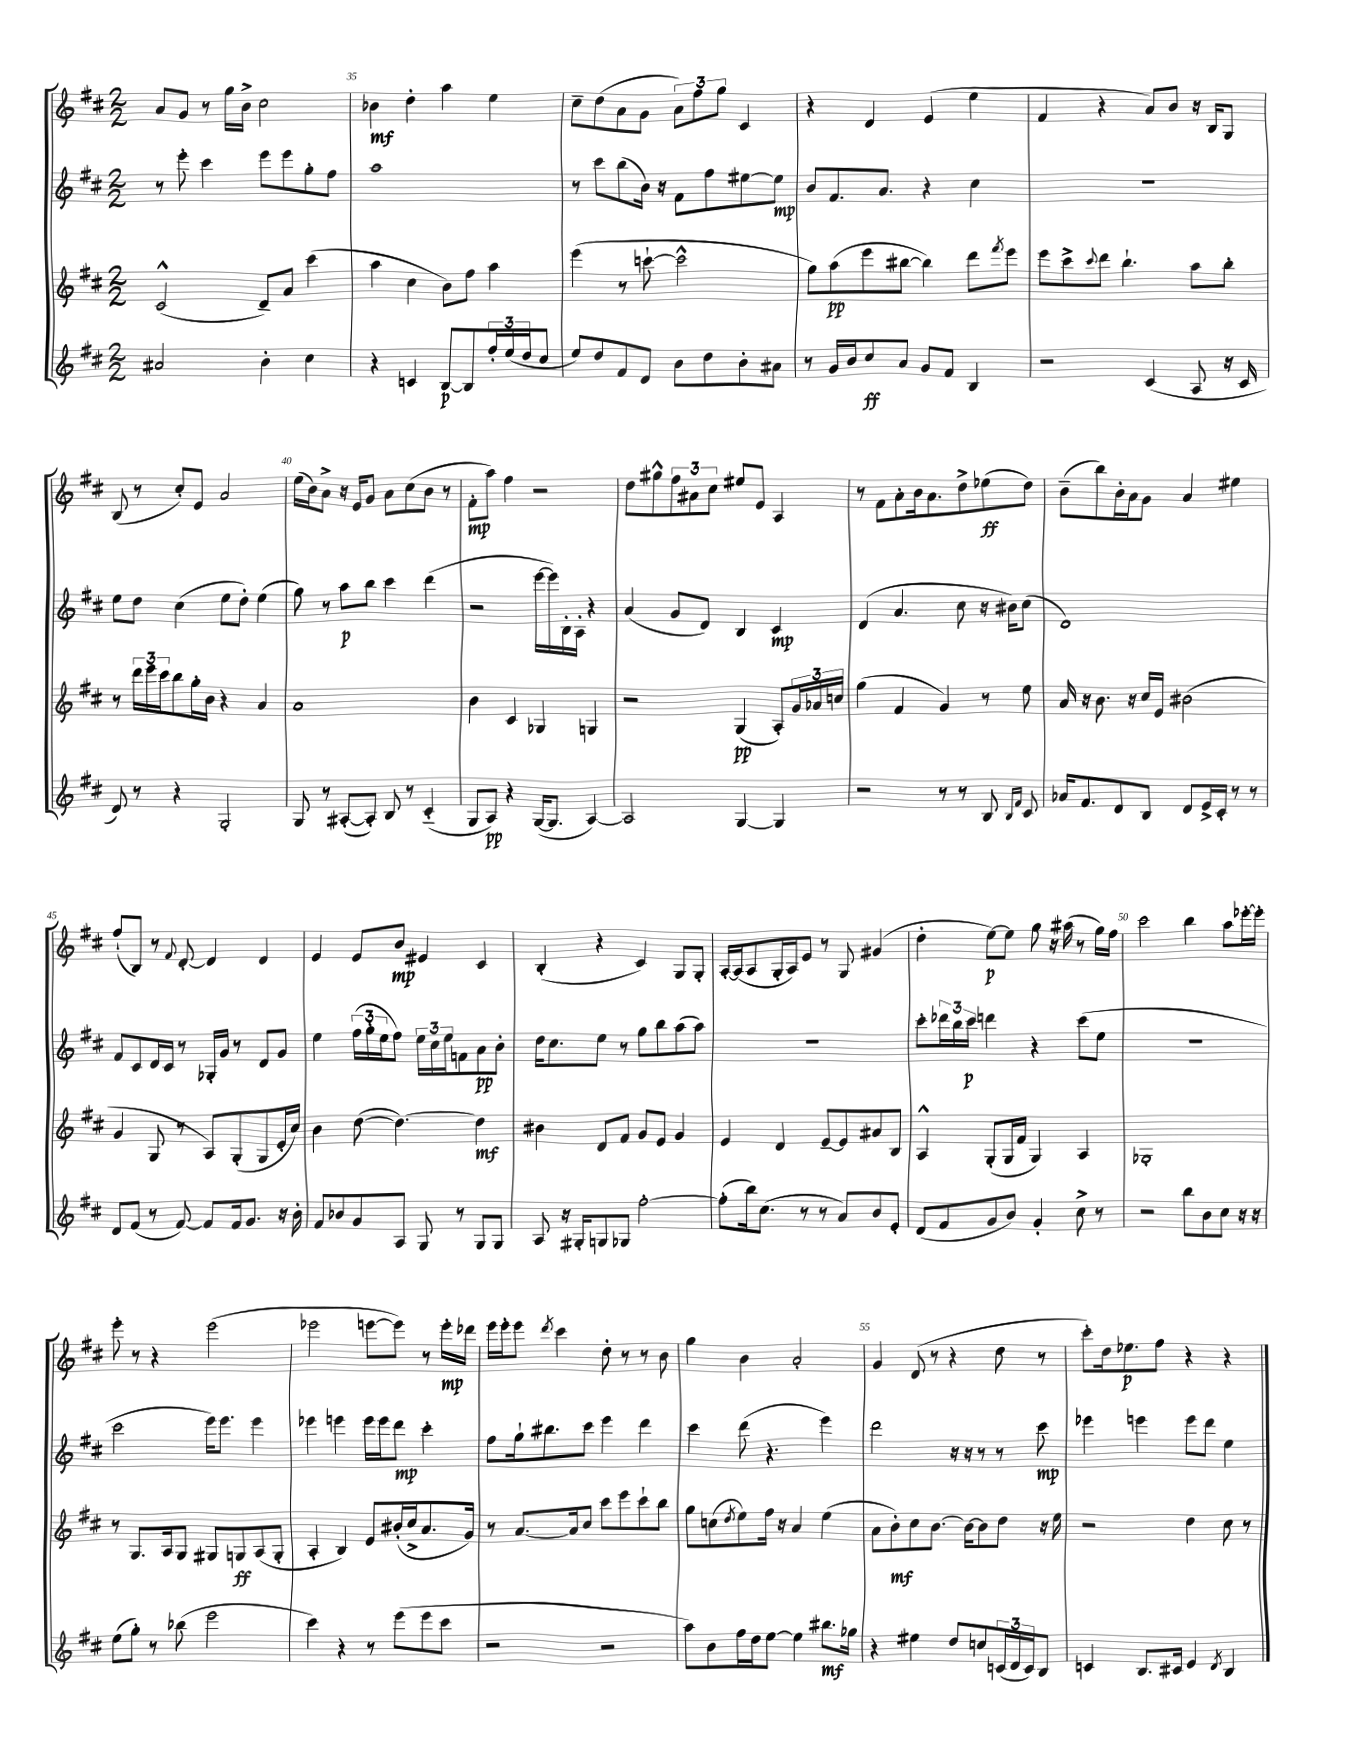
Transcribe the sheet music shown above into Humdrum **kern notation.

**kern	**dynam	**kern	**dynam	**kern	**dynam	**kern	**dynam
*part4	*part4	*part3	*part3	*part2	*part2	*part1	*part1
*staff4	*staff4	*staff3	*staff3	*staff2	*staff2	*staff1	*staff1
*clefG2	*	*clefG2	*	*clefG2	*	*clefG2	*
*k[f#c#]	*	*k[f#c#]	*	*k[f#c#]	*	*k[f#c#]	*
*M2/2	*	*M2/2	*	*M2/2	*	*M2/2	*
=34	=34	=34	=34	=34	=34	=34	=34
2a#X/	.	(2c#^^/	.	8r	.	8a/L	.
.	.	.	.	8eee'\	.	8g/J	.
.	.	.	.	4ccc#\	.	8r	.
.	.	.	.	.	.	16gg\LL	.
.	.	.	.	.	.	16b^\JJ	.
4b'\	.	8d~/L)	.	8eee\L	.	2cc#\	.
.	.	8a/J	.	8eee\	.	.	.
4cc#\	.	(4ccc#\	.	8gg'\	.	.	.
.	.	.	.	8ff#\J	.	.	.
=35	=35	=35	=35	=35	=35	=35	=35
4r	.	4aa\	.	1aa	.	4b-X\	mf
4cn/	.	4cc#\	.	.	.	4dd'\	.
[8B/L	p	8b\L)	.	.	.	4aa\	.
8B/]	.	8ff#\J	.	.	.	.	.
24ff#'/L	.	4aa\	.	.	.	4ee\	.
(24ee/	.	.	.	.	.	.	.
24dd/J	.	.	.	.	.	.	.
8cc#/J	.	.	.	.	.	.	.
=36	=36	=36	=36	=36	=36	=36	=36
8ee/L)	.	(4eee\	.	8r	.	8cc#~\L	.
8dd/	.	.	.	8ccc#\L	.	(8dd\	.
8f#/	.	8r	.	(8bb\	.	8a\	.
8d/J	.	[8cccn`\	.	16b\Jk)	.	8g\J	.
.	.	.	.	16r	.	.	.
8b\L	.	2ccc^^\]	.	8f#\L	.	12a\L)	.
.	.	.	.	.	.	12ff#\	.
8dd\	.	.	.	8ff#\	.	.	.
.	.	.	.	.	.	12gg\J	.
8b'\	.	.	.	[8ee#X\	.	4c#/	.
8a#X\J	.	.	.	8ee#\J]	mp	.	.
=37	=37	=37	=37	=37	=37	=37	=37
8r	.	8gg\L)	.	8b/L	.	4r	.
16g/LL	.	(8aa\	pp	8.f#/	.	.	.
16b/J	.	.	.	.	.	.	.
8cc#/	ff	8eee\	.	.	.	4d/	.
.	.	.	.	8.a/J	.	.	.
8a/J	.	[8bb#X\J	.	.	.	.	.
8g/L	.	4bb#\])	.	4r	.	(4e/	.
8f#/J	.	.	.	.	.	.	.
4B/	.	8ddd\L	.	4cc#\	.	4ee\	.
.	.	8qfff#/	.	.	.	.	.
.	.	8eee\J	.	.	.	.	.
=38	=38	=38	=38	=38	=38	=38	=38
2r	.	8eee\L	.	1r	.	4f#/	.
.	.	8ccc#^\	.	.	.	.	.
.	.	8qqccc#/	.	.	.	.	.
.	.	8ddd\J	.	.	.	4r	.
.	.	4.bb`\	.	.	.	.	.
(4c#/	.	.	.	.	.	8a/L)	.
.	.	.	.	.	.	8b/J	.
8A/	.	8aa\L	.	.	.	16r	.
.	.	.	.	.	.	16B/KL	.
16r	.	8bb'\J	.	.	.	8G/J	.
16c#/	.	.	.	.	.	.	.
!!LO:LB:g=z
=39	=39	=39	=39	=39	=39	=39	=39
8d/)	.	8r	.	8ee\L	.	(8B/	.
8r	.	24ddd\LL	.	8dd\J	.	8r	.
.	.	24eee\	.	.	.	.	.
.	.	24ccc#\J	.	.	.	.	.
4r	.	8bb\	.	(4cc#\	.	8cc#'/L)	.
.	.	16gg'\L	.	.	.	8e/J	.
.	.	16b\JJ	.	.	.	.	.
2G'/	.	4r	.	8ee\L	.	2a/	.
.	.	.	.	8dd'\J)	.	.	.
.	.	4a/	.	(4ee\	.	.	.
=40	=40	=40	=40	=40	=40	=40	=40
8G/	.	1a	.	8gg\)	.	(16ee\LL	.
.	.	.	.	.	.	16b\J)	.
8r	.	.	.	8r	.	8a^\J	.
([8A#X'/L	.	.	.	8aa\L	p	16r	.
.	.	.	.	.	.	16e/KL	.
8A#'/J])	.	.	.	8bb\J	.	8g/J	.
8B/	.	.	.	4ccc#\	.	8a\L	.
8r	.	.	.	.	.	(8cc#\	.
(4c#/	.	.	.	(4ddd\	.	8b\J	.
.	.	.	.	.	.	8r	.
=41	=41	=41	=41	=41	=41	=41	=41
8G/L	.	4b\	.	2r	.	8f#'\L	mp
8A/J)	pp	.	.	.	.	8aa\J)	.
4r	.	4c#/	.	.	.	4ff#\	.
([16G/KL	.	4G-X/	.	[16eee\LL	.	2r	.
8.G/J]	.	.	.	16eee\])	.	.	.
.	.	.	.	16B'\	.	.	.
.	.	.	.	16A'\JJ	.	.	.
[4A/)	.	4Gn/	.	4r	.	.	.
=42	=42	=42	=42	=42	=42	=42	=42
2A/]	.	2r	.	(4a/	.	8dd\L	.
.	.	.	.	.	.	8gg#X^^\	.
.	.	.	.	8g/L	.	12ff#\	.
.	.	.	.	.	.	12a#X\	.
.	.	.	.	8d/J)	.	.	.
.	.	.	.	.	.	12cc#\J	.
[4G/	.	(4G/	pp	4B/	.	8ee#X/L	.
.	.	.	.	.	.	8e/J	.
4G/]	.	8A'/L)	.	4c#/	mp	4A/	.
.	.	24g/L	.	.	.	.	.
.	.	24a-X/	.	.	.	.	.
.	.	24ccn/JJ	.	.	.	.	.
=43	=43	=43	=43	=43	=43	=43	=43
2r	.	(4gg\	.	(4d/	.	8r	.
.	.	.	.	.	.	8f#\L	.
.	.	4f#/	.	4.a/	.	8a'\	.
.	.	.	.	.	.	16b\k	.
.	.	.	.	.	.	8.a\	.
8r	.	4g/)	.	.	.	.	.
8r	.	.	.	8cc#\	.	8dd^\	.
8B/	.	8r	.	16r	.	(8ee-X\	ff
.	.	.	.	16b#X\KL)	.	.	.
16qqB/LL	.	.	.	.	.	.	.
16qqf#/JJ	.	.	.	.	.	.	.
8c#/	.	8ee\	.	(8cc#\J	.	8dd\J)	.
=44	=44	=44	=44	=44	=44	=44	=44
16a-X/KL	.	16a/	.	1d)	.	(8b~\L	.
8.f#/	.	16r	.	.	.	.	.
.	.	8.b\	.	.	.	8bb\)	.
8d/	.	.	.	.	.	16b'\L	.
.	.	16r	.	.	.	16a\J	.
8B/J	.	16cc#/LL	.	.	.	8g\J	.
.	.	16e/JJ	.	.	.	.	.
8d/L	.	(2b#X\	.	.	.	4a/	.
16e^/L	.	.	.	.	.	.	.
16c#'/JJ	.	.	.	.	.	.	.
8r	.	.	.	.	.	4ee#X\	.
8r	.	.	.	.	.	.	.
!!LO:LB:g=z
=45	=45	=45	=45	=45	=45	=45	=45
8d/L	.	4g/	.	8f#/L	.	(8ff#`/L	.
(8f#/J	.	.	.	8c#/	.	8B/J)	.
8r	.	8G/	.	16d/L	.	8r	.
.	.	.	.	16c#/JJ	.	.	.
.	.	.	.	.	.	8qqf#/	.
[8f#/)	.	8r	.	8r	.	[8d'/	.
8f#/L]	.	8A/L)	.	16G-X'/LL	.	4d/]	.
.	.	.	.	16g/JJ	.	.	.
16f#/k	.	(8G'/	.	8r	.	.	.
8.g/J	.	.	.	.	.	.	.
.	.	8G/	.	8d/L	.	4d/	.
16r	.	16e'/L	.	8g/J	.	.	.
16b'\	.	16cc#/JJ)	.	.	.	.	.
=46	=46	=46	=46	=46	=46	=46	=46
8f#/L	.	4b\	.	4ee\	.	4e/	.
8b-X/	.	.	.	.	.	.	.
8g/	.	([8dd\	.	(24ff#\LL	.	8e/L	.
.	.	.	.	24gg'\	.	.	.
.	.	.	.	24ee\J	.	.	.
8A/J	.	4.dd\_)	.	8ff#\J)	.	8b/J	mp
8G/	.	.	.	24ee\LL	.	4e#X/	.
.	.	.	.	24cc#\	.	.	.
.	.	.	.	24ee\J	.	.	.
8r	.	.	.	8fn\	.	.	.
8G/L	.	4dd\]	mf	8a\	pp	4c#/	.
8G/J	.	.	.	8b'\J	.	.	.
=47	=47	=47	=47	=47	=47	=47	=47
8A/	.	4b#X\	.	16dd\KL	.	(4B'/	.
.	.	.	.	8.cc#\	.	.	.
16r	.	.	.	.	.	.	.
16G#X'/KL	.	.	.	.	.	.	.
8Gn/	.	8d/L	.	8ee\J	.	4r	.
8G-X/J	.	8f#/J	.	8r	.	.	.
[2ff#'\	.	8g/L	.	8gg\L	.	4c#/)	.
.	.	8e/J	.	8bb\	.	.	.
.	.	4g/	.	(8aa\	.	8G/L	.
.	.	.	.	8aa\J)	.	8G'/J	.
=48	=48	=48	=48	=48	=48	=48	=48
(8ff#'\L]	.	4e/	.	1r	.	[16A'/LL	.
.	.	.	.	.	.	(16A/J]	.
16bb\k)	.	.	.	.	.	8A/	.
(8.cc#\J	.	.	.	.	.	.	.
.	.	4d/	.	.	.	16G'/L	.
.	.	.	.	.	.	16A/J)	.
8r	.	.	.	.	.	8e/J	.
8r	.	[8e~/L	.	.	.	8r	.
8a/L)	.	8e/]	.	.	.	8G/	.
8b/	.	8a#X/	.	.	.	(4g#X/	.
8e'/J	.	8B/J	.	.	.	.	.
=49	=49	=49	=49	=49	=49	=49	=49
(8d/L	.	4A^^/	.	8ccc#'\L	.	4dd'\	.
8f#/	.	.	.	24ddd-X\L	.	.	.
.	.	.	.	24bb\	.	.	.
.	.	.	.	24ccc#\JJ	p	.	.
8g/	.	(8G'/L	.	4dddn\	.	[8ee\L)	p
8b/J)	.	16G/L	.	.	.	8ee\J]	.
.	.	16f#/JJ	.	.	.	.	.
4g'/	.	4G/)	.	4r	.	8gg\	.
.	.	.	.	.	.	16r	.
.	.	.	.	.	.	(16aa#X\	.
8cc#^\	.	4A/	.	(8ccc#\L	.	8r	.
8r	.	.	.	8ee\J	.	16gg\LL)	.
.	.	.	.	.	.	16ff#\JJ	.
=50	=50	=50	=50	=50	=50	=50	=50
2r	.	1G-X'	.	1r	.	2ccc#\	.
8bb\L	.	.	.	.	.	4bb\	.
8b\	.	.	.	.	.	.	.
8cc#\J	.	.	.	.	.	8aa\L	.
16r	.	.	.	.	.	[16eee-X'\L	.
16r	.	.	.	.	.	16eee-'\JJ]	.
!!LO:LB:g=z
=51	=51	=51	=51	=51	=51	=51	=51
(8ee\L	.	8r	.	2ccc#\	.	8eee'\	.
8gg'\J)	.	8.G/L	.	.	.	8r	.
8r	.	.	.	.	.	4r	.
.	.	16A/k	.	.	.	.	.
(8bb-X\	.	8G/J	.	.	.	.	.
2eee\	.	8G#X/L	.	16eee\KL)	.	(2eee\	.
.	.	.	.	8.eee\J	.	.	.
.	.	8Gn/	ff	.	.	.	.
.	.	(8A/	.	4eee\	.	.	.
.	.	8G'/J	.	.	.	.	.
=52	=52	=52	=52	=52	=52	=52	=52
4ccc#\)	.	4A'/	.	4eee-X\	.	2eee-X\	.
4r	.	4B/)	.	4eeen\	.	.	.
8r	.	8e/L	.	16eee\LL	.	[8eeen\L	.
.	.	.	.	16eee\J	.	.	.
(8eee\L	.	(16b#X'/L	.	8ddd\J	mp	8eee\J])	.
.	.	16cc#^/J	.	.	.	.	.
8eee\	.	8.a/	.	4ccc#'\	.	8r	.
8ccc#\J	.	.	.	.	.	16eee'\LL	mp
.	.	16g/Jk)	.	.	.	16ddd-X\JJ	.
=53	=53	=53	=53	=53	=53	=53	=53
2r	.	8r	.	8ff#\L	.	16eee\LL	.
.	.	.	.	.	.	16eee'\J	.
.	.	[8.a/L	.	16gg`\k	.	8eee\J	.
.	.	.	.	8.bb#X\	.	.	.
.	.	.	.	.	.	8qddd/	.
.	.	.	.	.	.	4ccc#\	.
.	.	16a/k]	.	.	.	.	.
.	.	8cc#/J	.	8ccc#\J	.	.	.
2r	.	8ccc#\L	.	4eee\	.	8dd'\	.
.	.	8eee\	.	.	.	8r	.
.	.	8ccc#`\	.	4ddd\	.	8r	.
.	.	8bb\J	.	.	.	8b\	.
=54	=54	=54	=54	=54	=54	=54	=54
8aa\L)	.	8gg\L	.	4ccc#\	.	4gg\	.
8b\	.	(8ccn\	.	.	.	.	.
.	.	8qdd/	.	.	.	.	.
16ff#\L	.	8ee\)	.	(8ddd\	.	4b\	.
16dd\J	.	.	.	.	.	.	.
[8ee\J	.	16ff#\Jk	.	4.r	.	.	.
.	.	16r	.	.	.	.	.
4ee\]	.	4a/	.	.	.	2a'/	.
8.bb#X\L	mf	(4ee\	.	4eee\)	.	.	.
16gg-X\Jk	.	.	.	.	.	.	.
=55	=55	=55	=55	=55	=55	=55	=55
4r	.	8a\L	.	2ddd\	.	4g/	.
.	.	8b'\)	mf	.	.	.	.
4ee#X\	.	8cc#\	.	.	.	(8d/	.
.	.	[8.b\J	.	.	.	8r	.
8dd/L	.	.	.	16r	.	4r	.
.	.	16b\KL_	.	16r	.	.	.
8ccn/	.	8b\]	.	8r	.	.	.
(24cn/L	.	8dd\J	.	8r	.	8dd\	.
24d/	.	.	.	.	.	.	.
24c/J)	.	.	.	.	.	.	.
8B/J	.	16r	.	8ccc#\	mp	8r	.
.	.	16ee\	.	.	.	.	.
=56	=56	=56	=56	=56	=56	=56	=56
4cn/	.	2r	.	4eee-X\	.	8ccc#'\L)	.
.	.	.	.	.	.	16dd\k	.
.	.	.	.	.	.	8.ee-X\	p
8.B/L	.	.	.	4eeen\	.	.	.
.	.	.	.	.	.	8ff#\J	.
16c#X/Jk	.	.	.	.	.	.	.
4e/	.	4dd\	.	8eee\L	.	4r	.
.	.	.	.	8ddd\J	.	.	.
8qd/	.	.	.	.	.	.	.
4B/	.	8cc#\	.	4ee\	.	4r	.
.	.	8r	.	.	.	.	.
==	==	==	==	==	==	==	==
*-	*-	*-	*-	*-	*-	*-	*-
